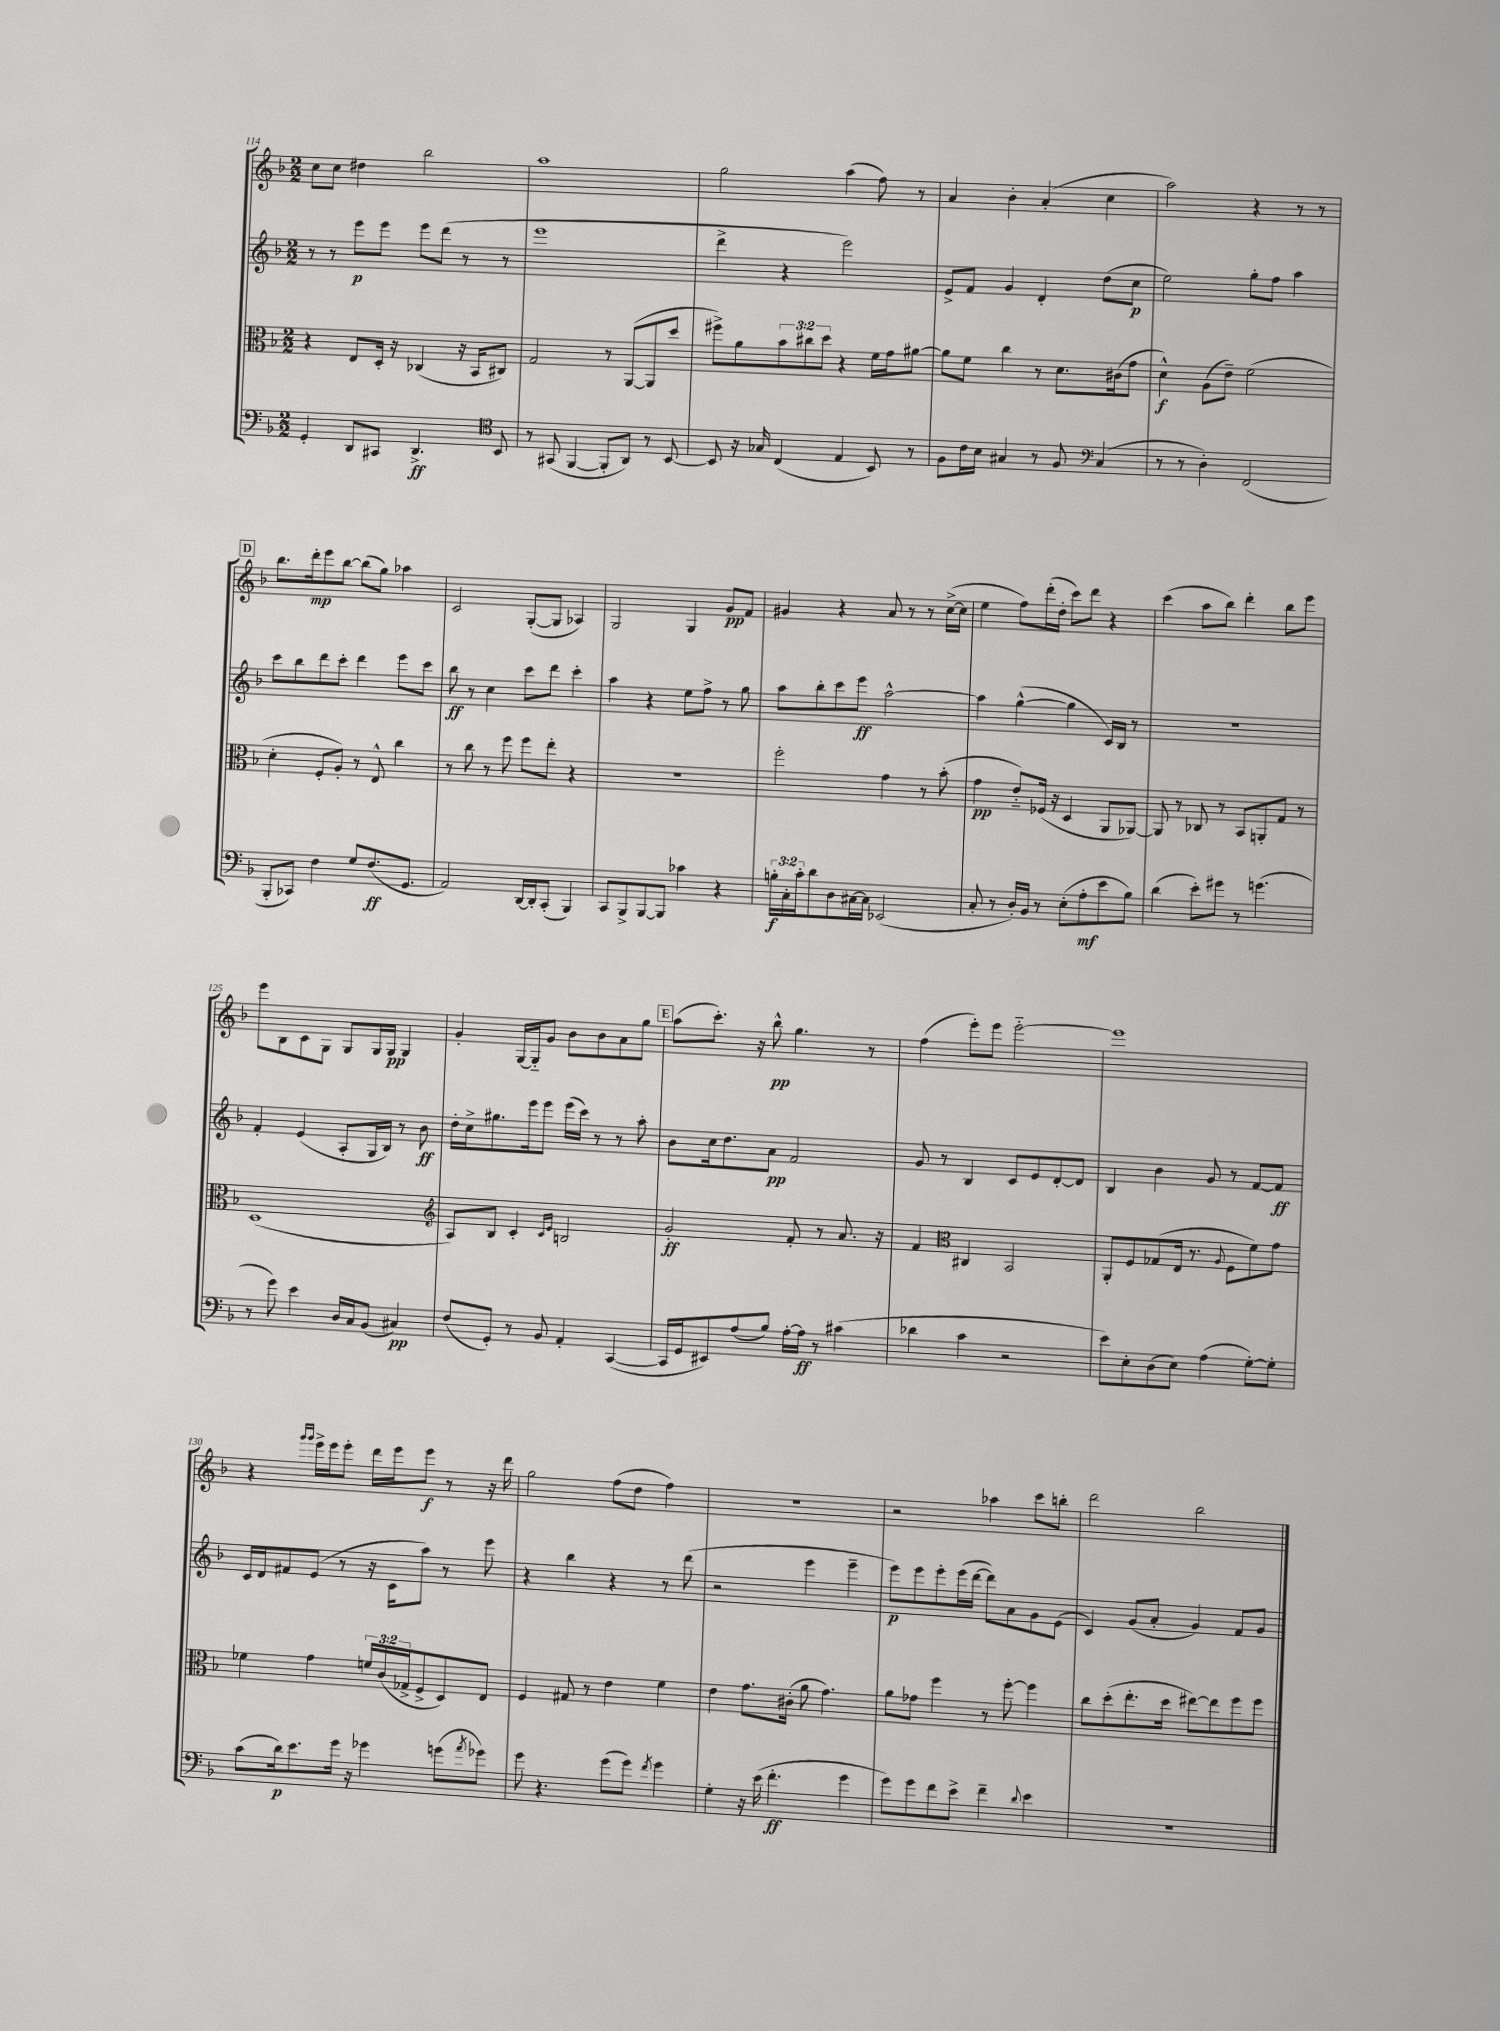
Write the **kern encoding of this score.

**kern	**dynam	**kern	**dynam	**kern	**dynam	**kern	**dynam
*part4	*part4	*part3	*part3	*part2	*part2	*part1	*part1
*staff4	*staff4	*staff3	*staff3	*staff2	*staff2	*staff1	*staff1
*clefF4	*	*clefC3	*	*clefG2	*	*clefG2	*
*k[b-]	*	*k[b-]	*	*k[b-]	*	*k[b-]	*
*M2/2	*	*M2/2	*	*M2/2	*	*M2/2	*
=114	=114	=114	=114	=114	=114	=114	=114
4GG'/	.	4r	.	8r	.	8cc\L	.
.	.	.	.	8r	.	8cc\J	.
8DD/L	.	8E/L	.	8eee\L	p	4dd#X\	.
8CC#X/J	.	16D'/Jk	.	8eee\J	.	.	.
.	.	16r	.	.	.	.	.
4.DD^/	ff	(4C-X/	.	8eee\L	.	2bb-\	.
.	.	.	.	(8ddd\J	.	.	.
.	.	16r	.	8r	.	.	.
.	.	16BB-/KL	.	.	.	.	.
*clefC4	*	*	*	*	*	*	*
8BB-/	.	8C#X/J)	.	8r	.	.	.
=115	=115	=115	=115	=115	=115	=115	=115
8r	.	2G/	.	1eee	.	1aa	.
(8GG#X/	.	.	.	.	.	.	.
[4FF/	.	.	.	.	.	.	.
8FF'/L]	.	8r	.	.	.	.	.
8AA/J)	.	([8AA/L	.	.	.	.	.
8r	.	8AA/]	.	.	.	.	.
[8BB-/	.	8dd/J	.	.	.	.	.
=116	=116	=116	=116	=116	=116	=116	=116
8BB-/]	.	8ff#X^\L)	.	4ddd^\	.	2gg\	.
16r	.	8a\	.	.	.	.	.
16G-X/	.	.	.	.	.	.	.
(4C/	.	12b-\	.	4r	.	.	.
.	.	12cc#X\	.	.	.	.	.
.	.	12dd\J	.	.	.	.	.
4E/	.	4r	.	2eee\)	.	(4aa\	.
8BB-/)	.	16f\LL	.	.	.	8ff\)	.
.	.	16g\J	.	.	.	.	.
8r	.	[8a#X\J	.	.	.	8r	.
=117	=117	=117	=117	=117	=117	=117	=117
8F\L	.	8a#\L]	.	8e^/L	.	4a/	.
16c\L	.	8f\J	.	8f/J	.	.	.
16B-\JJ	.	.	.	.	.	.	.
4G#X/	.	4cc\	.	4g/	.	4b-'\	.
8r	.	8r	.	4d'/	.	(4a'/	.
8F/	.	8.d\L	.	.	.	.	.
*clefF4	*	*	*	*	*	*	*
(4C/	.	.	.	(8dd\L	.	4cc\	.
.	.	(16c#X\k	.	.	.	.	.
.	.	8g\J	.	8cc\J	p	.	.
=118	=118	=118	=118	=118	=118	=118	=118
8r	.	4d^^\)	f	2ee\)	.	2aa\)	.
8r	.	.	.	.	.	.	.
4D'\)	.	(8A\L	.	.	.	.	.
.	.	8e~\J)	.	.	.	.	.
(2FF/	.	(2f\	.	8gg'\L	.	4r	.
.	.	.	.	8ff\J	.	.	.
.	.	.	.	4aa\	.	8r	.
.	.	.	.	.	.	8r	.
!!LO:LB:g=z
!!LO:REH:place=s1:t=D
=119	=119	=119	=119	=119	=119	=119	=119
8BBB-'/L	.	4d'\	.	8ccc\L	.	8.bb-\L	.
8CC-X/J)	.	.	.	8bb-\	.	.	.
.	.	.	.	.	.	16ddd'\k	mp
4F\	.	8F'/L	.	8ddd\	.	8eee\	.
.	.	8A'/J)	.	8ccc'\J	.	[8bb-\J	.
8G/L	.	8r	.	4ddd\	.	(8bb-\L]	.
(8.F/	ff	8E^^/	.	.	.	8gg\J)	.
.	.	4cc\	.	8eee\L	.	4aa-X\	.
8.GG/J	.	.	.	.	.	.	.
.	.	.	.	8ccc\J	.	.	.
=120	=120	=120	=120	=120	=120	=120	=120
2AA/)	.	8r	.	8bb-\	ff	2c/	.
.	.	8cc\	.	8r	.	.	.
.	.	8r	.	4cc\	.	.	.
.	.	8ff\	.	.	.	.	.
[16DD/LL	.	8ff\L	.	8ccc\L	.	([8G'/L	.
16DD'/J]	.	.	.	.	.	.	.
(8CC'/J	.	8ee'\J	.	8ddd\J	.	8G/J]	.
4BBB-/)	.	4r	.	4ccc'\	.	4A-X/)	.
=121	=121	=121	=121	=121	=121	=121	=121
8CC/L	.	1r	.	4aa\	.	2G/	.
8BBB-^/	.	.	.	.	.	.	.
[8BBB-/	.	.	.	4r	.	.	.
8BBB-/J]	.	.	.	.	.	.	.
4c-X\	.	.	.	8ee\L	.	4G/	.
.	.	.	.	8ff^\J	.	.	.
4r	.	.	.	8r	.	8g/L	pp
.	.	.	.	8gg\	.	8f/J	.
=122	=122	=122	=122	=122	=122	=122	=122
24Bn'\LL	f	2ff'\	.	8aa\L	.	4g#X/	.
24C'\	.	.	.	.	.	.	.
24c'\J	.	.	.	.	.	.	.
8d\	.	.	.	8bb-'\	.	.	.
8D\	.	.	.	8ccc\	.	4r	.
[16C#X\L	.	.	.	8eee\J	ff	.	.
16C#\JJ]	.	.	.	.	.	.	.
(2EE-X/	.	4g\	.	[2aa^^\	.	8a/	.
.	.	.	.	.	.	8r	.
.	.	8r	.	.	.	8r	.
.	.	(8b-'\	.	.	.	([16cc^\LL	.
.	.	.	.	.	.	16cc\JJ]	.
=123	=123	=123	=123	=123	=123	=123	=123
8C'/	.	4g\	pp	4aa\]	.	4ee\	.
8r	.	.	.	.	.	.	.
16D'/LL)	.	8e/L)	.	([4gg^^\	.	8ff\L)	.
16BB-/JJ	.	.	.	.	.	.	.
8r	.	(16F-X/Jk	.	.	.	(16ddd'\L	.
.	.	16r	.	.	.	16dd'\JJ	.
(8E'\L	.	4D/	.	4gg\]	.	8ccc\L)	.
8A'\	mf	.	.	.	.	8ddd\J	.
8e\	.	8AA/L	.	16c/LL)	.	4r	.
.	.	.	.	16B-/JJ	.	.	.
8B-\J)	.	[8AA-X/J)	.	8r	.	.	.
=124	=124	=124	=124	=124	=124	=124	=124
(4d\	.	8AA-/]	.	1r	.	(4ccc\	.
.	.	8r	.	.	.	.	.
8e'\L)	.	8C-X/	.	.	.	8aa\L	.
8g#X\J	.	8r	.	.	.	8bb-\J)	.
8r	.	8BB-/L	.	.	.	4ddd'\	.
(4.gn\	.	8AAn'/	.	.	.	.	.
.	.	8G/J	.	.	.	8bb-\L	.
.	.	8r	.	.	.	8eee\J	.
!!LO:LB:g=z
=125	=125	=125	=125	=125	=125	=125	=125
8r	.	(1D	.	4f'/	.	8eee\L	.
8g\)	.	.	.	.	.	8B-\	.
4e\	.	.	.	(4e/	.	8c\	.
.	.	.	.	.	.	8G\J	.
16D/LL	.	.	.	8A'/L	.	8G/L	.
16C/J	.	.	.	.	.	.	.
(8BB-/J	.	.	.	16G/L	.	16G/L	.
.	.	.	.	16B-/JJ)	.	16G/JJ	pp
4C#X/)	pp	.	.	8r	.	4G/	.
.	.	.	.	8b-\	ff	.	.
=126	=126	=126	=126	=126	=126	=126	=126
*	*	*clefG2	*	*	*	*	*
(8F/L	.	8A/L)	.	16dd'\LL	.	4g'/	.
.	.	.	.	16cc^\J	.	.	.
8GG'/J)	.	8B-/J	.	8.gg#X\	.	.	.
8r	.	4c'/	.	.	.	[16G/LL	.
.	.	.	.	16eee\k	.	16G/J]	.
8BB-/	.	.	.	8eee\J	.	8g/J	.
.	.	16qqc/LL	.	.	.	.	.
.	.	16qqe/JJ	.	.	.	.	.
4AA'/	.	2Bn/	.	(16eee\LL	.	8b-\L	.
.	.	.	.	16ccc\JJ)	.	.	.
.	.	.	.	8r	.	8b-\	.
([4CC/	.	.	.	8r	.	8a\	.
.	.	.	.	8aa'\	.	8gg\J	.
!!LO:REH:place=s1:t=E
=127	=127	=127	=127	=127	=127	=127	=127
16CC/LL]	.	2g'/	ff	8b-\L	.	(8aa\L	.
16GG/J	.	.	.	.	.	.	.
8EE#X/)	.	.	.	16cc\k	.	8.ccc'\J)	.
.	.	.	.	8.dd\	.	.	.
(8A/	.	.	.	.	.	.	.
.	.	.	.	.	.	16r	.
8B-/J)	.	.	.	8a\J	pp	8bb-^^\	pp
[16A'\LL	.	8f'/	.	2f/	.	4.gg\	.
16A\JJ]	ff	.	.	.	.	.	.
8r	.	8r	.	.	.	.	.
(4c#X\	.	8.a/	.	.	.	.	.
.	.	.	.	.	.	8r	.
.	.	16r	.	.	.	.	.
=128	=128	=128	=128	=128	=128	=128	=128
4d-X\	.	4f/	.	8g/	.	(4ff\	.
.	.	.	.	8r	.	.	.
*	*	*clefC3	*	*	*	*	*
4c\	.	4C#X/	.	4B-/	.	8eee'\L)	.
.	.	.	.	.	.	8eee\J	.
2r	.	2BB-/	.	8c/L	.	[2eee\	.
.	.	.	.	8e/	.	.	.
.	.	.	.	[8d'/	.	.	.
.	.	.	.	8d/J]	.	.	.
=129	=129	=129	=129	=129	=129	=129	=129
8e\L)	.	8AA'/L	.	4B-/	.	1eee]	.
8E'\	.	8F/	.	.	.	.	.
(8D\	.	(8G-X/	.	4b-\	.	.	.
8E\J)	.	16E/Jk	.	.	.	.	.
.	.	8.r	.	.	.	.	.
(4A\	.	.	.	8g/	.	.	.
.	.	8qqA/	.	.	.	.	.
.	.	8F\L	.	8r	.	.	.
[8G'\L)	.	8f\)	.	[8f/L	.	.	.
8G'\J]	.	8g\J	.	8f/J]	ff	.	.
!!LO:LB:g=z
=130	=130	=130	=130	=130	=130	=130	=130
(8c\L	.	4f-X\	.	16c/LL	.	4r	.
.	.	.	.	16d/J	.	.	.
16d\k)	p	.	.	8f#X/	.	.	.
8.e\	.	.	.	.	.	.	.
.	.	.	.	.	.	16qqggg/LL	.
.	.	.	.	.	.	16qqggg/JJ	.
.	.	4g\	.	(8e/J	.	16eee^\LL	.
.	.	.	.	.	.	16eee\J	.
16g\Jk	.	.	.	8r	.	8eee'\J	.
16r	.	.	.	.	.	.	.
4g-X\	.	24fn/LL	.	16r	.	16ddd\LL	.
.	.	(24c/	.	.	.	.	.
.	.	.	.	16c\KL	.	16eee\J	.
.	.	24G-X^/J	.	.	.	.	.
.	.	8F^/	.	8aa\J)	.	8eee\J	f
(8gn\L	.	8D/)	.	8r	.	8r	.
8qa/	.	.	.	.	.	.	.
8g-X\J)	.	8E/J	.	8eee\	.	16r	.
.	.	.	.	.	.	16ddd\	.
=131	=131	=131	=131	=131	=131	=131	=131
8g\	.	4F/	.	4r	.	2gg\	.
4.r	.	.	.	.	.	.	.
.	.	8G#X/	.	4bb-\	.	.	.
.	.	8r	.	.	.	.	.
(8g\L	.	4e\	.	4r	.	(8ff\L	.
8g\J)	.	.	.	.	.	8dd\J	.
8qf/	.	.	.	.	.	.	.
4g\	.	4f\	.	8r	.	4ff\)	.
.	.	.	.	(8ddd\	.	.	.
=132	=132	=132	=132	=132	=132	=132	=132
4G'\	.	4e\	.	2r	.	1r	.
16r	.	8.g\L	.	.	.	.	.
(16e\	.	.	.	.	.	.	.
4.f'\	ff	.	.	.	.	.	.
.	.	(16c#X'\Jk	.	.	.	.	.
.	.	8a\	.	4eee\	.	.	.
.	.	4.g\)	.	.	.	.	.
4g\	.	.	.	4eee~\	.	.	.
=133	=133	=133	=133	=133	=133	=133	=133
8g\L)	.	8a\L	.	8eee\L)	p	2r	.
8g\	.	8g-X\J	.	8eee\	.	.	.
8f\	.	4ff\	.	8eee'\	.	.	.
8e^\J	.	.	.	(16eee\L	.	.	.
.	.	.	.	[16ddd\JJ	.	.	.
4f~\	.	8r	.	8ddd\L])	.	4aa-X\	.
.	.	[8ff'\	.	8a\	.	.	.
8qqd/	.	.	.	.	.	.	.
4e\	.	4ff\]	.	8g\	.	8ccc\L	.
.	.	.	.	(8e\J	.	8bbn'\J	.
=134	=134	=134	=134	=134	=134	=134	=134
1r	.	8cc\L	.	4c/)	.	2ddd\	.
.	.	(8dd'\	.	.	.	.	.
.	.	8.ee'\	.	(8g/L	.	.	.
.	.	.	.	8a'/J	.	.	.
.	.	16dd\Jk	.	.	.	.	.
.	.	[8ee#X\L)	.	4g/)	.	2bb-\	.
.	.	8ee#\]	.	.	.	.	.
.	.	8ff\	.	8f/L	.	.	.
.	.	8ff\J	.	8g/J	.	.	.
==	==	==	==	==	==	==	==
*-	*-	*-	*-	*-	*-	*-	*-
